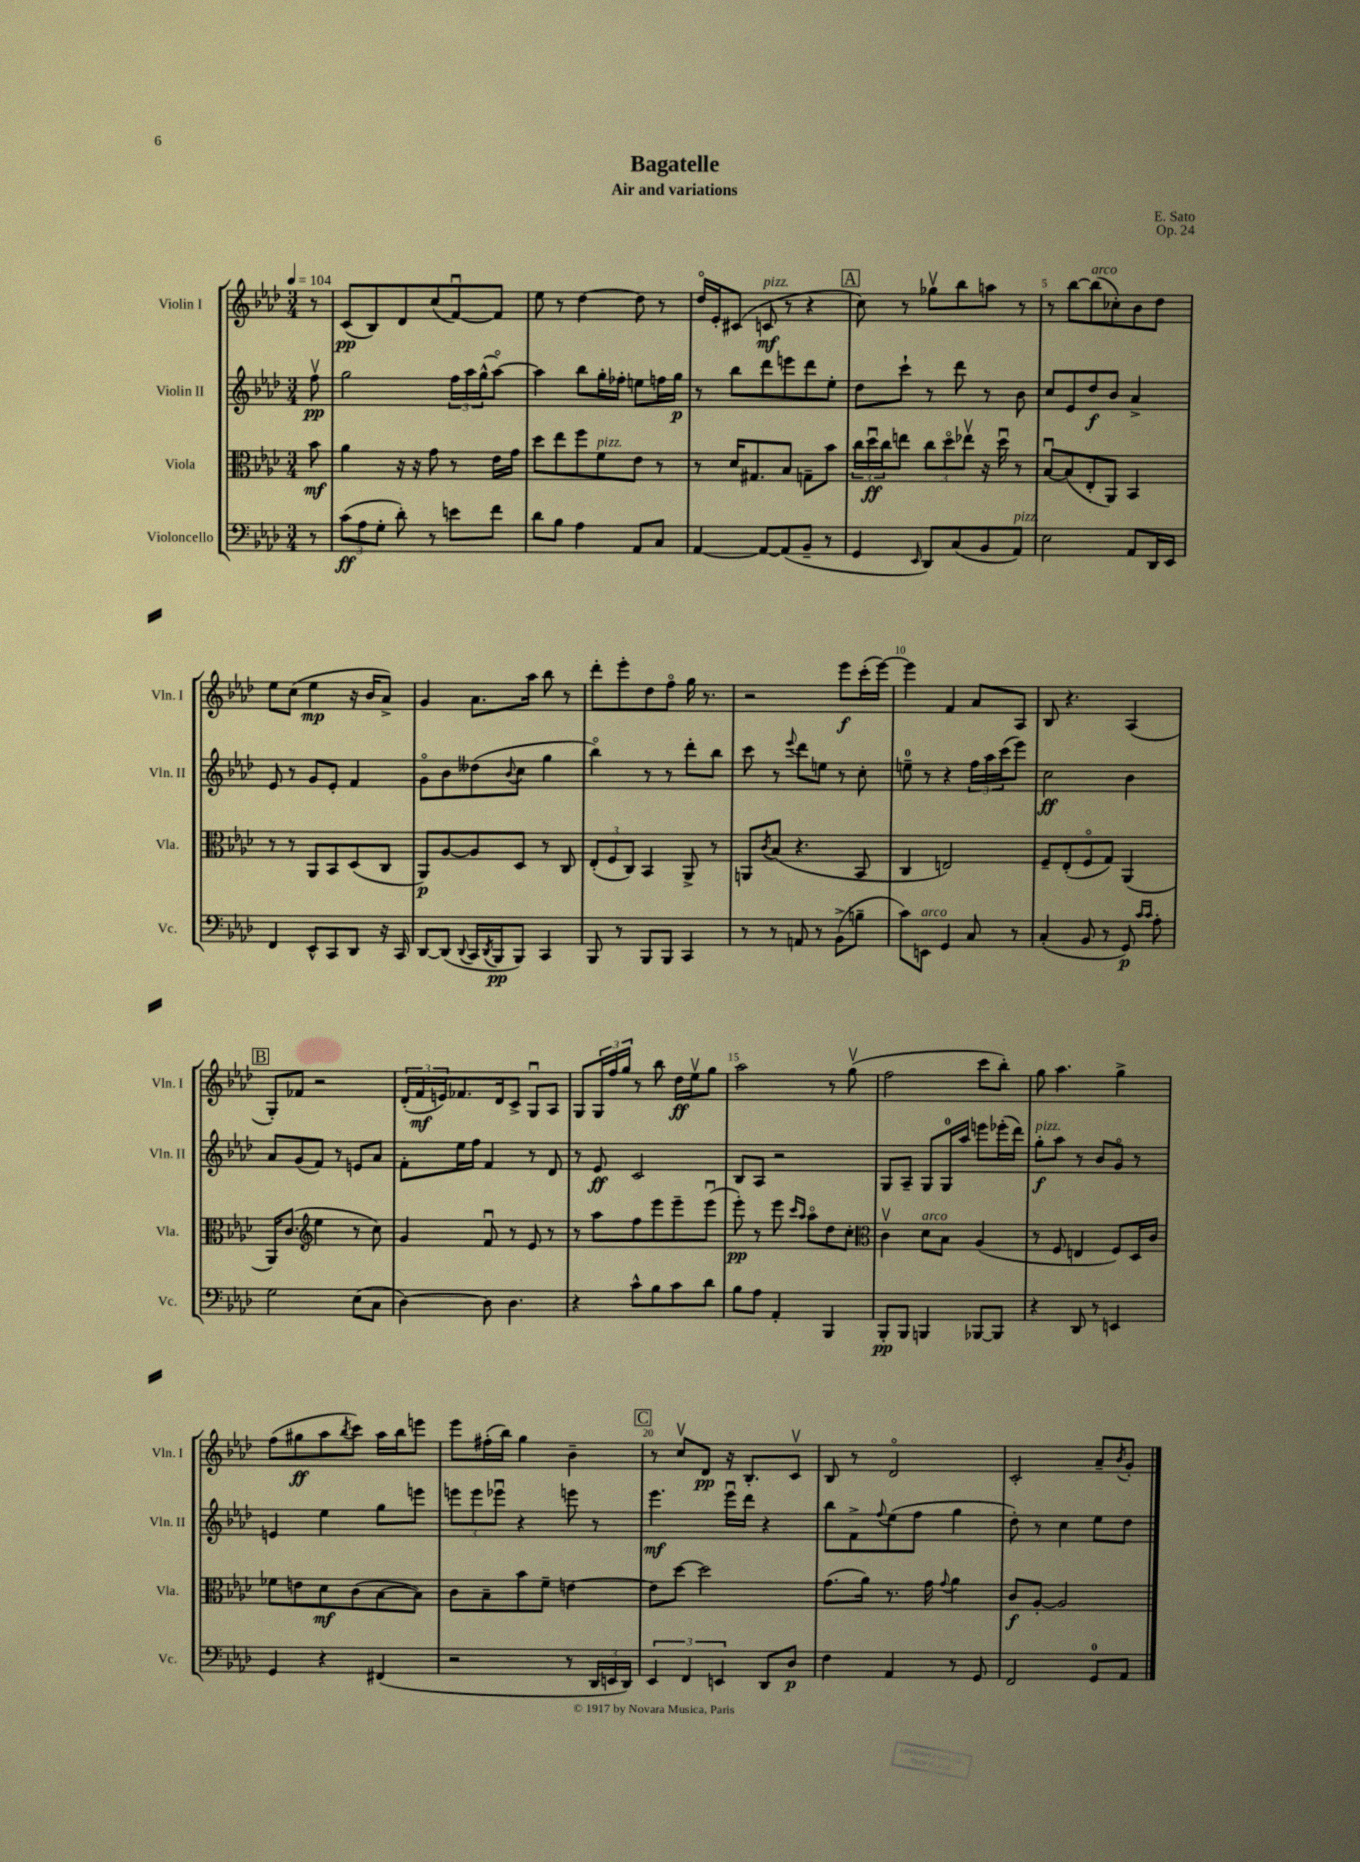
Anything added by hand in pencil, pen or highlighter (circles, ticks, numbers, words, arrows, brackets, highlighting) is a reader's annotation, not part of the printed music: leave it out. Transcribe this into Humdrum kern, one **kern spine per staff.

**kern	**kern	**kern	**kern
*staff4	*staff3	*staff2	*staff1
*clefF4	*clefC3	*clefG2	*clefG2
*k[b-e-a-d-]	*k[b-e-a-d-]	*k[b-e-a-d-]	*k[b-e-a-d-]
*M3/4	*M3/4	*M3/4	*M3/4
*MM104	*MM104	*MM104	*MM104
8r	8b-	8ffv	8r
=	=	=	=
(12c	4a-	2gg	(8c
12A-	.	.	.
.	.	.	8B-)
12G'	.	.	.
8d-')	16r	.	8d-
.	16r	.	.
8r	8g	.	(8cc
8e	8r	24ff	[8fu)
.	.	24aa-	.
.	.	(24gg^^	.
8f	16e-	[8aa-o)	8f]
.	16g	.	.
=	=	=	=
8d-	8dd-	4aa-]	8ee-
8B-	8ee-	.	8r
4A-	8ff	8bb-	[4dd-
.	8f	16gg'	.
.	.	16ff-'	.
8AA-	8e-	8ee	8dd-]
8C	8r	16ff	8r
.	.	16gg	.
=	=	=	=
[4AA-	8r	8r	16dd-o
.	.	.	16e-'
.	16d-	8bb-	(8c#
.	8.G#	.	.
8AA-_	.	8ddd-	8c
(8AA-]	8B-	8eee	8r
8BB-~	8G~	8ddd-	4r
8r	8b-	8ee-'	.
=	=	=	=
4GG	24cc	8dd-	8cc)
.	24dd-u	.	.
.	24cc	.	.
.	8ee	8ccc`	8r
16qqEE-	.	.	.
8DD-)	12cc	8r	8gg-v
.	12dd-o	.	.
(8C	.	8ddd-	8bb-
.	12ee-v	.	.
8BB-	16r	8r	8aa
.	16dd-u	.	.
8AA-)	8r	8b-	8r
=	=	=	=
2E-	[8B-u	8cc	8r
.	(8B-]	8e-	[8bb-
.	8E-'	8dd-	(8bb-]
.	8AA-)	8b-	8cc-')
8AA-	4BB-	4a-^	8b-
16DD-	.	.	8dd-
16EE-	.	.	.
=	=	=	=
4FF	8r	8e-	8ee-
.	8r	8r	(8cc
8EE-^^	8AA-	8g	4ee-
8CC	8BB-	8e-'	.
8DD-	(8D-	4f	16r
.	.	.	16b-
16r	8C	.	8a-^)
16CC	.	.	.
=	=	=	=
[8DD-	8AA-)	8go	4g
(8DD-]	[8A-	8b-	.
8qqDD-	.	.	.
16CC	8A-]	(8dd--	8.a-
8qDD-	.	.	.
16BBB-	.	.	.
.	.	8qqb-	.
8BBB-)	8D-	8cc	.
.	.	.	16aa-
4CC	8r	4gg	8bb-
.	8C	.	8r
=	=	=	=
8BBB-	(12E-'	4bb-o)	8ddd-'
.	12F	.	.
8r	.	.	8eee-'
.	12C)	.	.
8BBB-	4BB-	8r	8dd-
8BBB-	.	8r	8ffo
4CC	8AA-^	8ddd-'	16gg
.	.	.	8.r
.	8r	8bb-	.
=	=	=	=
8r	8AA	8ccc	2r
.	8qc	.	.
8r	(8B-	8r	.
.	.	8qqeee-	.
8AA	4.r	8ddd-	.
8r	.	8ee	.
(8BB-^	.	8r	8eee-
8B~	8BB-	8cc'	(16ccc'
.	.	.	[16eee-)
=	=	=	=
8c)	4C	8ee~	4eee-]
8EE	.	8r	.
4GG	2E)	4r	4f
8C	.	24ff	8a-
.	.	24aa-	.
.	.	(24ccc	.
8r	.	8eee-)	8A-
=	=	=	=
(4C'	8F~	2cc	8B-
.	(8E-'	.	4.r
8BB-	8Fo	.	.
8r	8G)	.	.
8GG)	(4AA-	4b-	(4A-
16qqc	.	.	.
16qqc	.	.	.
8A-'	.	.	.
=	=	=	=
2G	16AA-)	8a-	8G')
.	(8.c	.	.
.	.	(8g	8f-
*	*clefG2	*	*
.	4ee-	8f)	2r
.	.	8r	.
(8E-	8r	8e	.
8C	8cc)	8a-	.
=	=	=	=
[4D-)	4g	8f'	(24d-'
.	.	.	24f
.	.	.	24e)
.	.	16ee-	8.f-
.	.	16ff	.
8D-]	8fu	4f	.
.	.	.	16d-
4.D-	8r	.	8c^
.	8e-	8r	8Gu
.	8r	8d-	8A-
=	=	=	=
4r	8r	8r	8G
.	8aa-	8e-	24G
.	.	.	24ff
.	.	.	24gg
8c^^	8ff	2c	8r
8B-	8eee-	.	8bb-
8c	8eee-~	.	16dd-
.	.	.	16ee-v
8d-	(8eee-u	.	8gg
=	=	=	=
8B-	8eee-')	8B-	2aa-
8A-	8r	8A-	.
4AA-'	8eee-	2r	.
.	16qqccc	.	.
.	16qqaa-	.	.
.	8aa-o	.	.
4BBB-	8dd-	.	8r
.	8cc'	.	(8ggv
=	=	=	=
*	*clefC3	*	*
8BBB-'	4cv	8G	2ff
8BBB-	.	8A-~	.
4BBB	8d-	8G	.
.	8B-	16G	.
.	.	16aa-	.
[8BBB-	(4A-	8eee	8ccc
8BBB-]	.	(16eee-'	8bb-')
.	.	16ddd-)	.
=	=	=	=
4r	8r	8gg'	8gg
.	8F	8aa-	4.aa-
8DD-	4E	8r	.
8r	.	8b-	.
4EE	8F)	8go	4gg^
.	16D-	8r	.
.	16c	.	.
=	=	=	=
4GG	8f-	4e	(8ff
.	8e	.	8gg#
4r	8d-	4ee-	8aa-
.	.	.	8qbb-
.	(8c	.	8ccc)
(4FF#	[8B-	8gg	16aa-
.	.	.	16bb-
.	8B-])	8eee	8eee
=	=	=	=
2r	8c	12eee	8eee-
.	.	12eee	.
.	8B-~	.	(16ff#'
.	.	12eee-u	.
.	.	.	16bb-)
.	8b-	4r	4gg
.	8f~	.	.
8r	[4e	8eee	4b-~
24DD-	.	8r	.
24EE	.	.	.
24DD-)	.	.	.
=	=	=	=
6EE-	8e]	4.eee-	8r
.	[8dd-	.	8ccv
6FF	.	.	.
.	2dd-]	.	8d-
6EE	.	.	.
.	.	16eee-u	16r
.	.	16ddd-	8.B-'
8DD-	.	4r	.
8D-	.	.	8cv
=	=	=	=
4F	(8.g	8bb-	8B-
.	.	8f^	8r
.	16a-)	.	.
.	.	8qqff	.
4AA-	8.r	(8ee-	2d-o
.	.	8ff	.
.	16g	.	.
.	8qqg	.	.
8r	4a-	4gg	.
8GG	.	.	.
=	=	=	=
2FF	8c	8dd-')	2c'
.	[8A-'	8r	.
.	2A-]	4cc	.
8GG	.	8ee-	8a-~
.	.	.	8qb-
8AA-	.	8dd-	8g'
==	==	==	==
*-	*-	*-	*-
